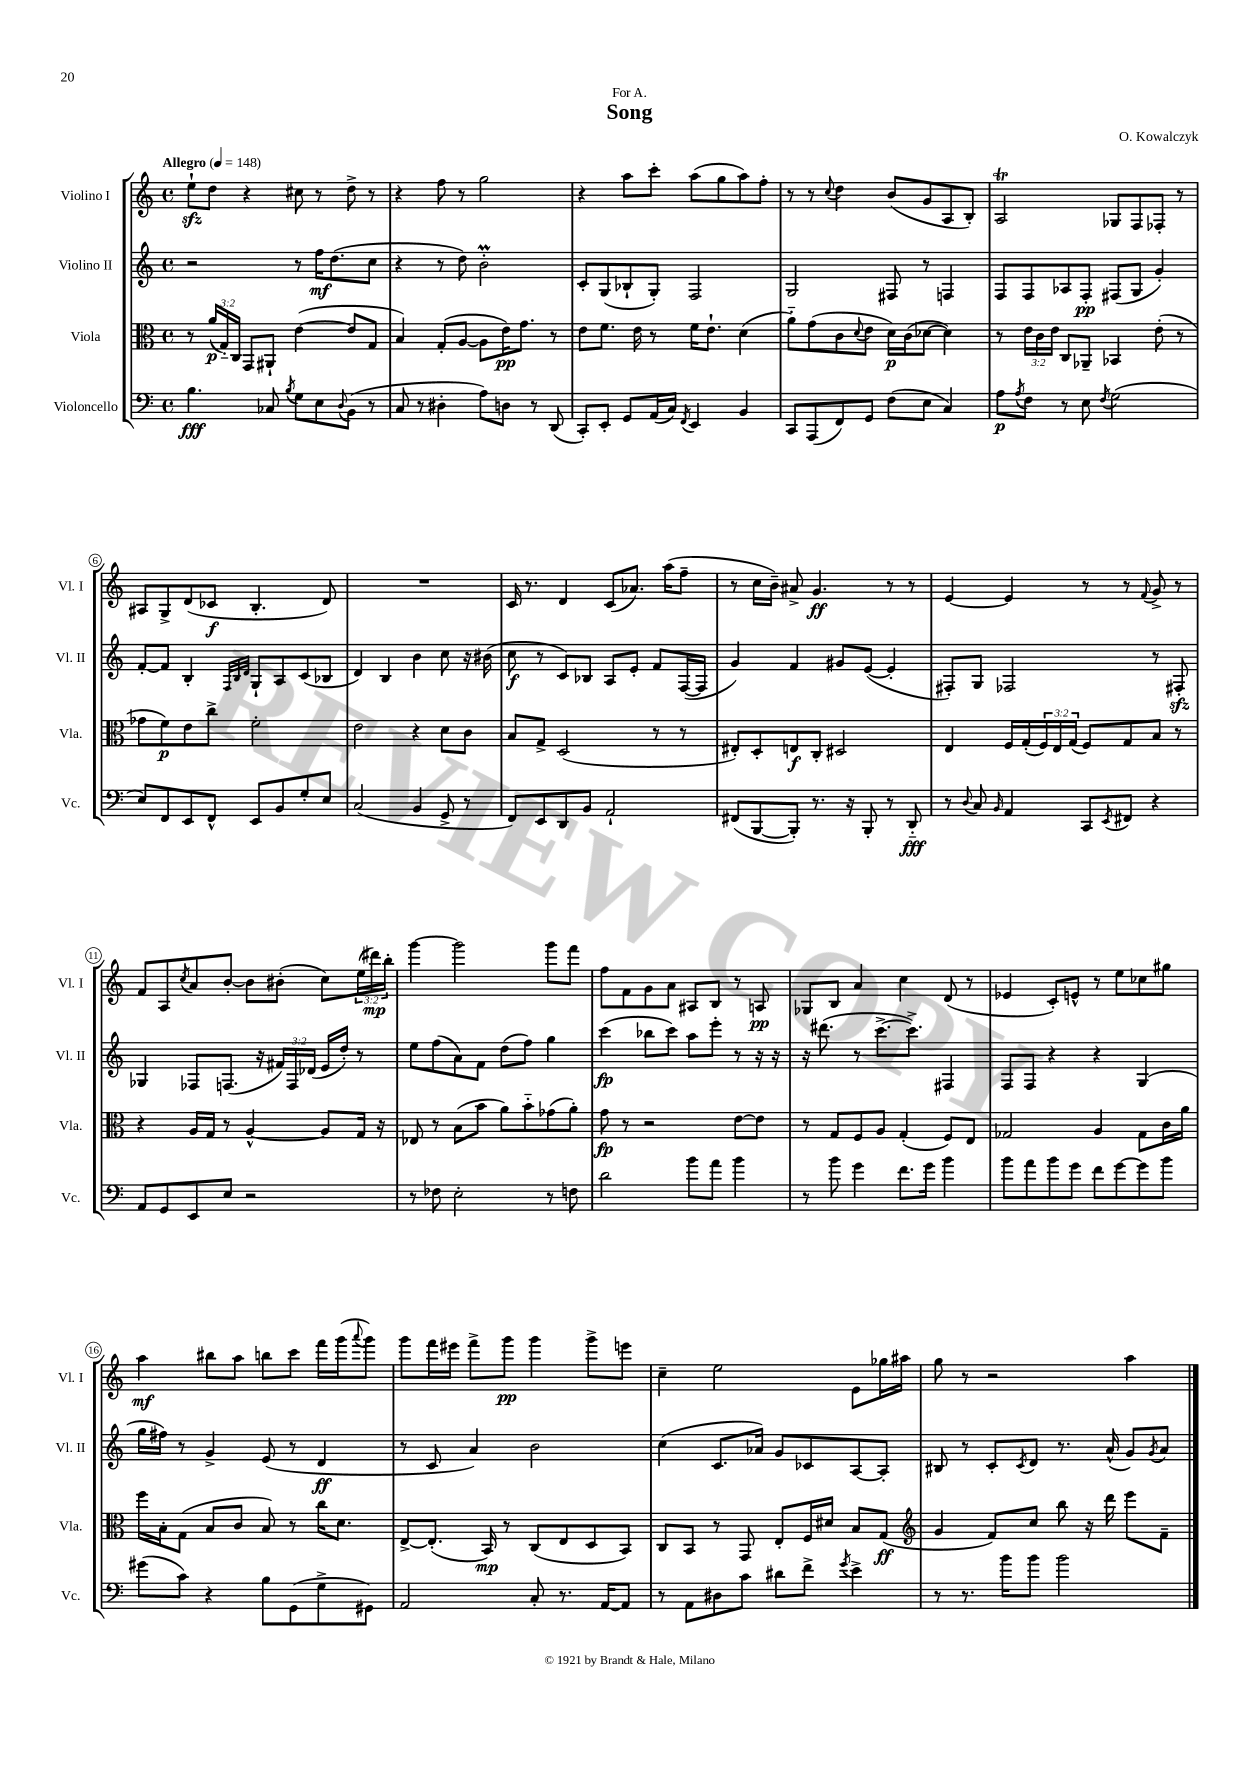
\header { title = "Song" composer = "O. Kowalczyk" dedication = "For A." }
<<
\new StaffGroup <<
\new Staff = "s0" \with { instrumentName = "Violino I" shortInstrumentName = "Vl. I" } {
    \clef treble \key c \major \defaultTimeSignature \time 4/4 \override Staff.TupletNumber.text = #tuplet-number::calc-fraction-text \tempo "Allegro" 4 = 148
    e''8-!\sfz d''8 r4 cis''8 r8 d''8-> r8 |
    r4 f''8 r8 g''2 |
    r4 a''8 c'''8-. a''8( g''8 a''8) f''8-. |
    r8 r8 \appoggiatura { c''8 } d''4 b'8( g'8 a8 b8-.) |
    a2\trill ges8 f8 fes8-. r8 |
    ais8 g8-> d'8( ces'8\f b4.-. d'8) |
    R1 |
    c'16 r8. d'4 c'8( aes'8.) a''16( f''8-- |
    r8 c''16 b'16--) ais'8-> g'4.\ff r8 r8 |
    e'4~ e'4 r8 r8 \appoggiatura { f'8 } g'8-> r8 |
    f'8 a8 \acciaccatura { c''8 } a'8 b'8~-. b'8 bis'8-.( c''8) \tuplet 3/2 { e''16( dis'''16\mp) b''16-. } |
    g'''4~ g'''2 g'''8 f'''8 |
    f''8 f'8 g'8 a'8 ais8 b8 r8 a8\pp |
    ges8 b8 a'4 c''4 d'8( r8 |
    ees'4 c'8-.) e'8-^ r8 e''8 ces''8 gis''8 |
    a''4\mf bis''8 a''8 b''8 c'''8 f'''16 g'''16( \appoggiatura { a'''8 } g'''8) |
    g'''8 f'''16 eis'''16 f'''8-> g'''8\pp g'''4 g'''8-> e'''8 |
    c''4-- e''2 e'8 ges''16 ais''16 |
    g''8 r8 r2 a''4 \bar "|." |
}
\new Staff = "s1" \with { instrumentName = "Violino II" shortInstrumentName = "Vl. II" } {
    \clef treble \key c \major \defaultTimeSignature \time 4/4 \override Staff.TupletNumber.text = #tuplet-number::calc-fraction-text
    r2 r8 f''16\mf d''8.( c''8 |
    r4 r8 d''8) b'2-.\prall |
    c'8-. g8( bes8-! g8-.) f2 |
    g2 fis8 r8 f4 |
    f8 f8 aes8 f8-.\pp fis8( g8 g'4-.) |
    f'8~-. f'8 b4-. \grace { f32 b32 d'32 } g8-! a8 c'8( bes8 |
    d'4) b4 b'4 c''8 r16 bis'16( |
    c''8\f r8 c'8) bes8 a8 e'8-. f'8 f16~( f16 |
    g'4) f'4 gis'8 e'8~( e'4-. |
    fis8-.) g8 fes2 r8 fis8-.\sfz |
    ges4 fes8 f8.( r16 \tuplet 3/2 { fis'16) f16 des'16( } e'16 d''16-.) r8 |
    e''8 f''8( a'8) f'8 d''8( f''8) g''4 |
    c'''4\fp( bes''8 c'''8) a''8 e'''8-. r8 r16 r16 |
    r16 dis'''8.( r8 c'''8.~-> c'''8.->) fis4 |
    f8 f8 r4 r4 g4( |
    g''16 fis''16) r8 g'4-> e'8( r8 d'4\ff |
    r8 c'8 a'4) b'2 |
    c''4( c'8. aes'16) g'8 ces'8 a8~ a8-. |
    bis8 r8 c'8-. \acciaccatura { c'8 } d'8 r8. a'16-^( g'8) \acciaccatura { g'8 } a'8 \bar "|." |
}
\new Staff = "s2" \with { instrumentName = "Viola" shortInstrumentName = "Vla." } {
    \clef alto \key c \major \defaultTimeSignature \time 4/4 \override Staff.TupletNumber.text = #tuplet-number::calc-fraction-text
    r8 \tuplet 3/2 { a'16\p( g16-_) c16 } g,8 ais,8-! e'4~( e'8 g8 |
    b4) g8-.( a8~ a8 e'16\pp) g'8. r8 |
    e'8 f'8. e'16 r8 f'16 e'8.-! d'4( |
    a'8-_) g'8( c'8 \appoggiatura { d'8 } e'8 d'16\p) c'16( des'8~ des'4) |
    r8 \tuplet 3/2 { e'16 c'16 e'16 } c8 aes,8-- bes,4 e'8-.( r8 |
    ges'8 f'8\p) e'8 c''8-> f'2-. |
    e'2 r4 d'8 c'8 |
    b8 g8-> d2( r8 r8 |
    eis8-.) d8-. e8\f c8-. dis2 |
    e4 f16 g16-.( \tuplet 3/2 { f16) e16 g16( } f8) g8 b8 r8 |
    r4 a16 g16 r8 a4~-^ a8 g16 r16 |
    ees8 r8 b8( b'8 a'8) b'8-_ ges'8( a'8-.) |
    g'8\fp r8 r2 e'8~ e'8 |
    r8 g8 f8 a8 g4-.( f8) e8 |
    ges2 a4 ges8 c'16 a'16 |
    f''16 b16-. g8( b8 c'8 b8) r8 c''16 d'8. |
    e8~-> e8.-.( b,16\mp) r8 c8( e8 d8 b,8) |
    c8 b,8 r8 g,8 e8-. f16 dis'16 b8 g8\ff( |
    \clef treble g'4 f'8) c''8 b''8 r16 d'''16 e'''8 f'8-- \bar "|." |
}
\new Staff = "s3" \with { instrumentName = "Violoncello" shortInstrumentName = "Vc." } {
    \clef bass \key c \major \defaultTimeSignature \time 4/4
    b4.\fff ces8 \acciaccatura { b8 } g8 e8 \appoggiatura { d8 } b,8( r8 |
    c8 r8 dis4-. a8) d8 r8 d,8( |
    c,8-.) e,8-. g,8 a,16( c16) \acciaccatura { f,8 } e,4 b,4 |
    c,8 a,,8( f,8) g,8 f8( e8 c4) |
    a8\p \acciaccatura { a8 } f8 r8 e8 \acciaccatura { f8 } g2( |
    e8) f,8 e,8 f,8-^ e,8 b,8 g8-. e8 |
    c2( b,4 g,8-> r8 |
    f,8) e,8 d,8 b,8 a,2-! |
    fis,8( b,,8~ b,,8-.) r8. r16 b,,8-. r8 d,8-_\fff |
    r8 \appoggiatura { d8 } c8 \grace { b,16 } a,4 c,8 \acciaccatura { e,8 } fis,8 r4 |
    a,8 g,8 e,8 e8 r2 |
    r8 fes8 e2-. r8 f8 |
    d'2 b'8 a'8 b'4 |
    r8 b'8 g'4 f'8. g'16 b'4 |
    b'8 a'8 b'8 g'8 f'8 g'8~ g'8 b'8 |
    gis'8( c'8) r4 b8 g,8( g8-> gis,8) |
    a,2 c8-. r8. a,16~ a,8 |
    r8 a,8 dis8 c'8 dis'8 f'8-> \acciaccatura { g'8 } e'4-> |
    r8 r8. b'16 b'8 b'2 \bar "|." |
}
>>
>>
\layout { \context { \Score \override BarNumber.stencil = #(make-stencil-circler 0.1 0.3 ly:text-interface::print) } }
